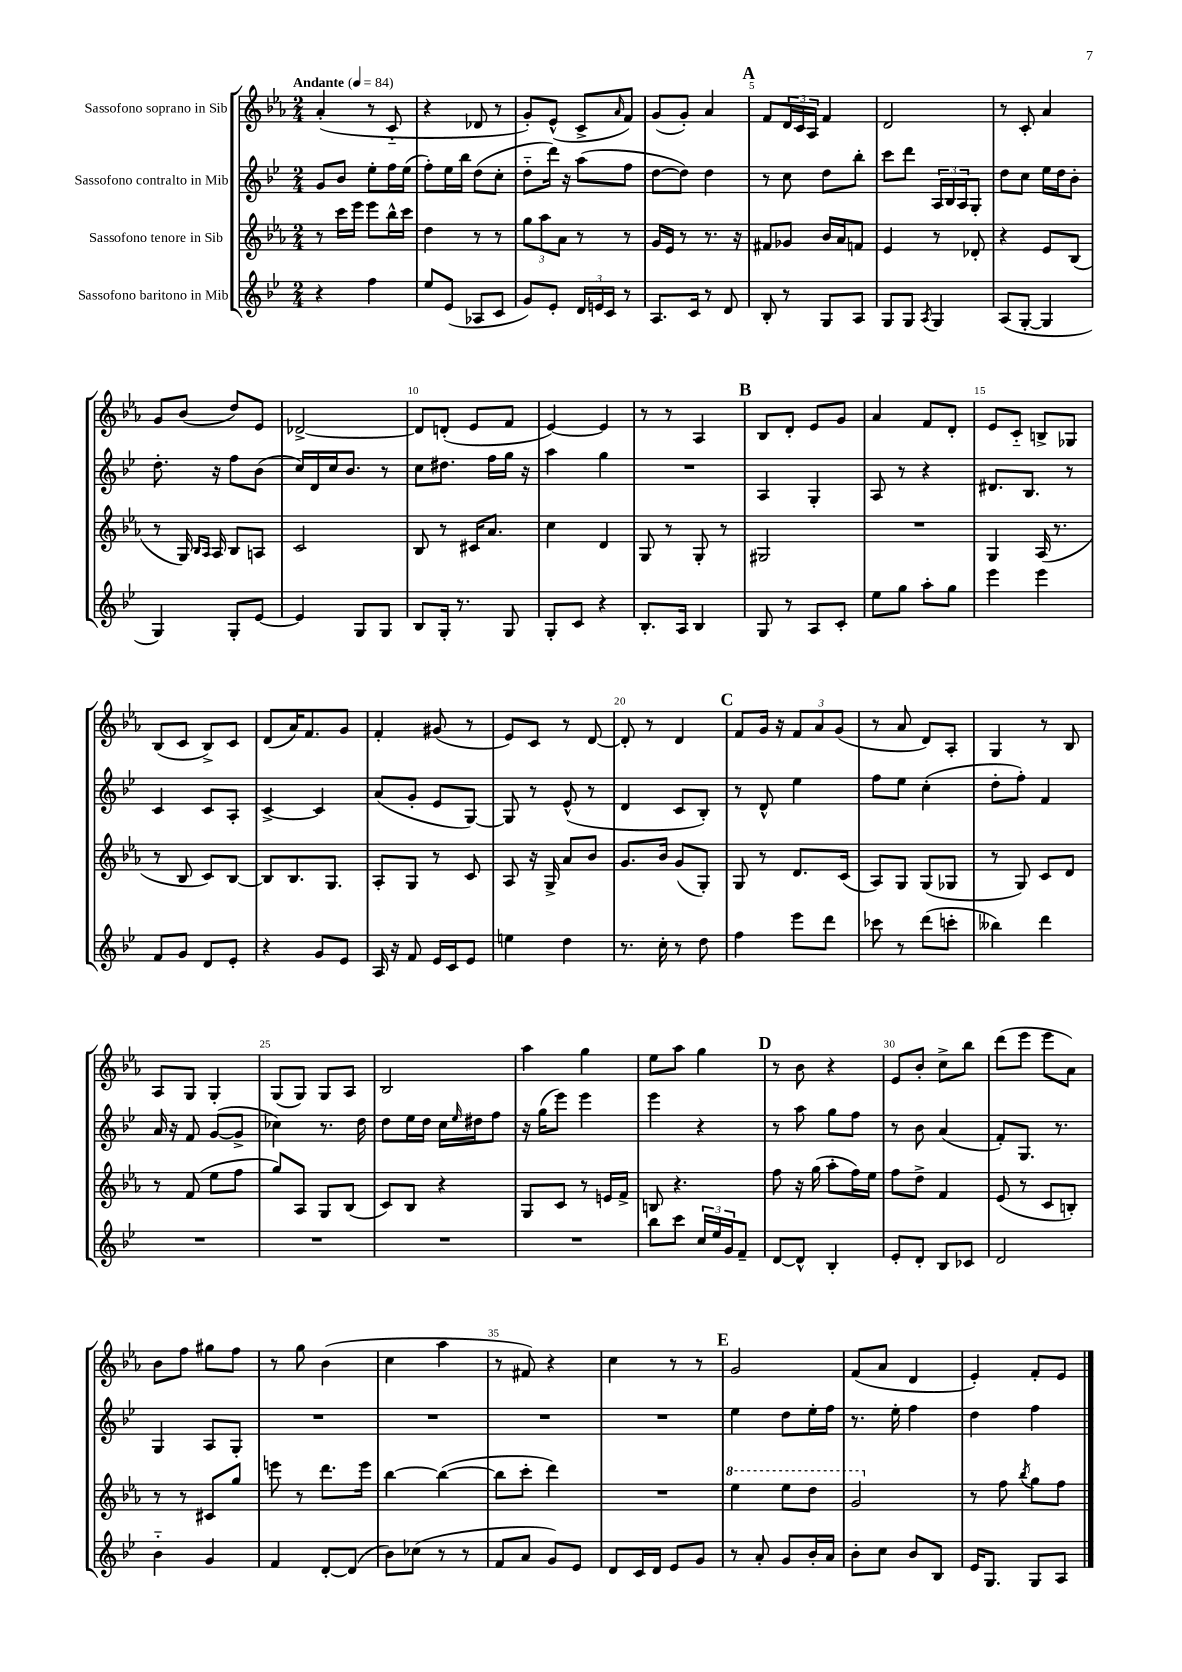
<<
\new StaffGroup <<
\new Staff = "s0" \with { instrumentName = "Sassofono soprano in Sib" } {
    \clef treble \key ees \major \numericTimeSignature \time 2/4 \tempo "Andante" 4 = 84
    aes'4-.( r8 c'8-_ |
    r4 des'8 r8 |
    g'8-.) ees'8-^( c'8-> \grace { aes'16 } f'8) |
    g'8( g'8-.) aes'4 |
    \mark \markup { \bold "A" } f'8 \tuplet 3/2 { d'16 c'16 aes16 } f'4 |
    d'2 |
    r8 c'8-. aes'4 |
    g'8 bes'8( d''8) ees'8 |
    des'2~-> |
    des'8 d'8-.( ees'8 f'8 |
    ees'4~) ees'4 |
    r8 r8 aes4 |
    \mark \markup { \bold "B" } bes8 d'8-. ees'8 g'8 |
    aes'4 f'8 d'8-. |
    ees'8 c'8-_ b8-> ges8 |
    bes8( c'8 bes8->) c'8 |
    d'8( aes'16) f'8. g'8 |
    f'4-. gis'8( r8 |
    ees'8) c'8 r8 d'8~ |
    d'8-. r8 d'4 |
    \mark \markup { \bold "C" } f'8 g'16 r16 \tuplet 3/2 { f'8 aes'8 g'8( } |
    r8 aes'8 d'8) aes8-. |
    g4 r8 bes8 |
    aes8 g8 g4-. |
    g8( g8) g8 aes8 |
    bes2 |
    aes''4 g''4 |
    ees''8 aes''8 g''4 |
    \mark \markup { \bold "D" } r8 bes'8 r4 |
    ees'8 bes'8-. c''8-> bes''8 |
    d'''8( ees'''8 ees'''8 aes'8) |
    bes'8 f''8 gis''8 f''8 |
    r8 g''8 bes'4( |
    c''4 aes''4 |
    r8 fis'8) r4 |
    c''4 r8 r8 |
    \mark \markup { \bold "E" } g'2 |
    f'8( aes'8 d'4 |
    ees'4-.) f'8-. ees'8 \bar "|." |
}
\new Staff = "s1" \with { instrumentName = "Sassofono contralto in Mib" } {
    \clef treble \key bes \major \numericTimeSignature \time 2/4
    g'8 bes'8 ees''8-. f''16 ees''16( |
    f''8-.) ees''16 bes''16 d''8( c''8-. |
    d''8-_ d'''16) r16 a''8( f''8 |
    d''8~ d''8) d''4 |
    \mark \markup { \bold "A" } r8 c''8 d''8 bes''8-. |
    c'''8 d'''8 \tuplet 3/2 { a16 bes16 a16 } g8-. |
    d''8 c''8 ees''16 d''16 bes'8-. |
    d''8.-. r16 f''8 bes'8( |
    c''16) d'16 c''16 bes'8. r8 |
    c''8 dis''8. f''16 g''16 r16 |
    a''4 g''4 |
    R2 |
    \mark \markup { \bold "B" } a4 g4-. |
    a8 r8 r4 |
    dis'8. bes8. r8 |
    c'4 c'8 a8-. |
    c'4~-> c'4 |
    a'8( g'8-. ees'8 g8~) |
    g8 r8 ees'8-^( r8 |
    d'4 c'8 bes8-.) |
    \mark \markup { \bold "C" } r8 d'8-^ ees''4 |
    f''8 ees''8 c''4-.( |
    d''8-. f''8-.) f'4 |
    a'16 r16 f'8 g'8~( g'8-> |
    ces''4) r8. d''16 |
    d''8 ees''16 d''16 c''16 \grace { ees''16 } dis''16 f''8 |
    r16 g''16( ees'''8) ees'''4 |
    ees'''4 r4 |
    \mark \markup { \bold "D" } r8 a''8 g''8 f''8 |
    r8 bes'8 a'4( |
    f'8-.) g8. r8. |
    g4 a8 g8-. |
    R2 |
    R2 |
    R2 |
    R2 |
    \mark \markup { \bold "E" } ees''4 d''8 ees''16-. f''16 |
    r8. ees''16-. f''4 |
    d''4 f''4 \bar "|." |
}
\new Staff = "s2" \with { instrumentName = "Sassofono tenore in Sib" } {
    \clef treble \key ees \major \numericTimeSignature \time 2/4
    r8 c'''16 ees'''16 ees'''8 bes''16-^ c'''16 |
    d''4 r8 r8 |
    \tuplet 3/2 { g''8 aes''8 aes'8 } r8 r8 |
    g'16 ees'16 r8 r8. r16 |
    \mark \markup { \bold "A" } fis'8 ges'8 bes'16 aes'16 f'8 |
    ees'4 r8 des'8-. |
    r4 ees'8 bes8( |
    r8 g16) \grace { bes16 aes16 } aes16 bes8 a8 |
    c'2 |
    bes8 r8 cis'16 aes'8. |
    c''4 d'4 |
    g8 r8 g8-. r8 |
    \mark \markup { \bold "B" } gis2 |
    R2 |
    g4 aes16( r8. |
    r8 bes8 c'8) bes8~ |
    bes8 bes8. g8. |
    aes8-. g8 r8 c'8 |
    aes8 r16 g16-> aes'8 bes'8 |
    g'8. bes'16 g'8( g8-.) |
    \mark \markup { \bold "C" } g8 r8 d'8. c'16( |
    aes8) g8 g8( ges8 |
    r8 g8) c'8 d'8 |
    r8 f'8( ees''8 f''8 |
    g''8) aes8 g8 bes8( |
    c'8) bes8 r4 |
    g8 c'8 r8 e'16 f'16-> |
    b8 r4. |
    \mark \markup { \bold "D" } f''8 r16 g''16( aes''8-. f''16) ees''16 |
    f''8 d''8-> f'4 |
    ees'8( r8 c'8 b8-.) |
    r8 r8 cis'8 g''8 |
    e'''8 r8 d'''8. e'''16 |
    bes''4~ bes''4~( |
    bes''8 c'''8-. d'''4) |
    R2 |
    \mark \markup { \bold "E" } \ottava #1 ees'''4 ees'''8 d'''8 |
    g''2 \ottava #0 |
    r8 f''8 \acciaccatura { bes''8 } g''8 f''8 \bar "|." |
}
\new Staff = "s3" \with { instrumentName = "Sassofono baritono in Mib" } {
    \clef treble \key bes \major \numericTimeSignature \time 2/4
    r4 f''4 |
    ees''8 ees'8( aes8 c'8 |
    g'8) ees'8-. \tuplet 3/2 { d'16 e'16 c'16 } r8 |
    a8. c'16 r8 d'8 |
    \mark \markup { \bold "A" } bes8-. r8 g8 a8 |
    g8 g8 \acciaccatura { a8 } g4 |
    a8( g8~-. g4 |
    g4) g8-. ees'8~ |
    ees'4 g8 g8 |
    bes8 g16-. r8. g8 |
    g8-. c'8 r4 |
    bes8.-. a16 bes4 |
    \mark \markup { \bold "B" } g8 r8 a8 c'8-. |
    ees''8 g''8 a''8-. g''8 |
    ees'''4 ees'''4 |
    f'8 g'8 d'8 ees'8-. |
    r4 g'8 ees'8 |
    a16 r16 f'8 ees'16 c'16 ees'8 |
    e''4 d''4 |
    r8. c''16-. r8 d''8 |
    \mark \markup { \bold "C" } f''4 ees'''8 d'''8 |
    ces'''8 r8 d'''8( c'''8-. |
    beses''4) d'''4 |
    R2 |
    R2 |
    R2 |
    R2 |
    bes''8 c'''8 \tuplet 3/2 { c''16 ees''16 g'16 } f'8-- |
    \mark \markup { \bold "D" } d'8~ d'8-^ bes4-. |
    ees'8-. d'8-. bes8 ces'8 |
    d'2 |
    bes'4-_ g'4 |
    f'4 d'8~-. d'8( |
    bes'8) ces''8( r8 r8 |
    f'8 a'8 g'8) ees'8 |
    d'8 c'16 d'16 ees'8 g'8 |
    \mark \markup { \bold "E" } r8 a'8-. g'8 bes'16-. a'16 |
    bes'8-. c''8 bes'8 bes8 |
    ees'16 g8. g8 a8 \bar "|." |
}
>>
>>
\layout { \context { \Score \override BarNumber.break-visibility = ##(#f #t #t) barNumberVisibility = #(every-nth-bar-number-visible 5) } }
